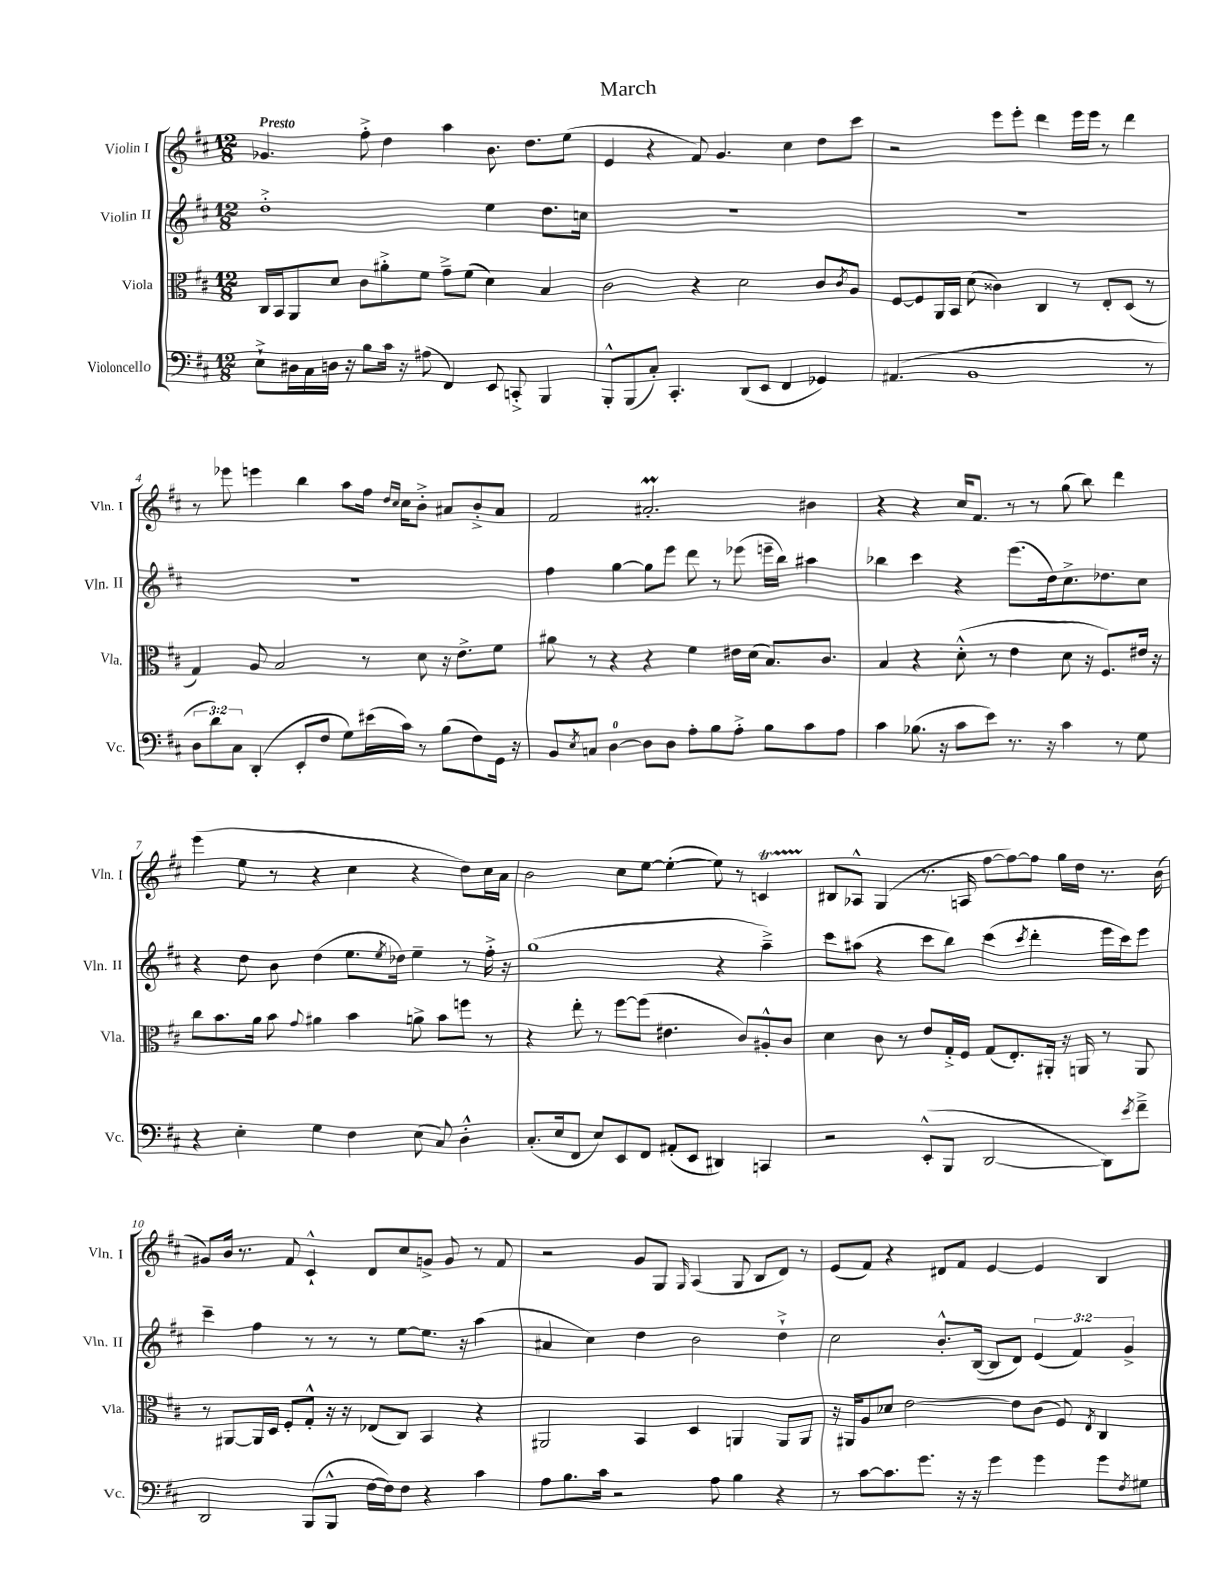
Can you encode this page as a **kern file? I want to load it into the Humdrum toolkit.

**kern	**kern	**kern	**kern
*part4	*part3	*part2	*part1
*staff4	*staff3	*staff2	*staff1
*I"Violoncello	*I"Viola	*I"Violin II	*I"Violin I
*I'Vc.	*I'Vla.	*I'Vln. II	*I'Vln. I
*clefF4	*clefC3	*clefG2	*clefG2
*k[f#c#]	*k[f#c#]	*k[f#c#]	*k[f#c#]
*M12/8	*M12/8	*M12/8	*M12/8
=1	=1	=1	=1
!	!	!	!LO:TX:a:B:t=Presto
8E`^\L	16C#/LL	1dd'^	4.g-X/
.	16BB/J	.	.
16D#X\L	8AA/	.	.
16C#\	.	.	.
16Dn\JJ	8d/J	.	.
16r	.	.	.
8B\L	8c#\L	.	8ff#'^\
16c#\Jk	8a#X'^\	.	4dd\
16r	.	.	.
(8A#X\	8f#\J	.	.
4FF#/)	8g~^\L	.	4aa\
.	(8f#\J	.	.
8EE/	4d\)	4ee\	8.b\
8CCn'^/	.	.	.
.	.	.	8.dd\L
4BBB/	4B/	8.dd\L	.
.	.	.	(8ee\J
.	.	16ccn\Jk	.
=2	=2	=2	=2
8BBB'^^/L	2c#\	1.r	4e/
(8BBB/	.	.	.
8C#'/J)	.	.	4r
4.CC#'/	.	.	.
.	4r	.	8f#/)
.	.	.	4.g/
(8DD/L	2d\	.	.
8EE/J	.	.	.
4FF#/	.	.	4cc#\
4GG-X/)	8c#/L	.	8dd\L
.	8qc#/	.	.
.	8A/J	.	8ccc#\J
=3	=3	=3	=3
(4.AA#X/	[8F#/L	1.r	2r
.	8F#/]	.	.
.	16AA/L	.	.
.	16BB/JJ	.	.
1BB	(8d\	.	.
.	4c##X\)	.	8eee\L
.	.	.	8eee'\J
.	4C#/	.	4ddd\
.	8r	.	16eee\LL
.	.	.	16eee\JJ
.	8E'/L	.	8r
.	(8D/J	.	4ddd\
8r	8r	.	.
!!LO:LB:g=z
=4	=4	=4	=4
12D\L	4G/)	1.r	8r
12d\)	.	.	.
.	.	.	8eee-X\
12C#\J	.	.	.
(4DD'/	8A/	.	4eeen\
.	2B/	.	.
8EE'/L	.	.	4bb\
8F#/J	.	.	.
8G\L)	.	.	8aa\L
(16e#X\L	8r	.	16ff#\Jk
.	.	.	16qqdd/LL
.	.	.	16qqcc#/JJ
16c#\JJ)	.	.	16cc#\KL
8r	8d\	.	8b'^\J
(8B\L	16r	.	8a#X/L
.	8.e^\L	.	.
8F#\)	.	.	8b'^/
16GG\Jk	8f#\J	.	8a#/J
16r	.	.	.
=5	=5	=5	=5
8BB/L	8a#X\	4ff#\	2f#/
8qE/	.	.	.
8Cn/J	8r	.	.
[4D\	4r	[4gg\	.
8D\L]	4r	8gg\L]	2.a#Xm'/
8D\J	.	8eee\J	.
8A'\L	4f#\	8ddd\	.
8B\	.	8r	.
8A'^\J	16e#X\LL	(8eee-X\	.
.	(16d\JJ	.	.
8B\L	8.B/L)	16eeen~\LL	.
.	.	16bb\JJ)	.
8c#\	.	4aa#X\	4b#X\
.	8.c#/J	.	.
8A\J	.	.	.
=6	=6	=6	=6
4c#\	4B/	4bb-X\	4r
(8.B-X\	4r	4ccc#\	4r
16r	.	.	.
8c#\L	(8d'^^\	4r	16cc#/KL
.	.	.	8.f#/J
8e\J)	8r	.	.
8.r	4e\	(8.eee\L	8r
.	.	.	8r
16r	.	16dd\k)	.
4c#\	8d\	8.cc#^\	(8gg\
.	16r	.	8bb\)
.	8.F#/L)	8.dd-X\	.
8r	.	.	4ddd\
8G\	16e#X/Jk	8cc#\J	.
.	16r	.	.
!!LO:LB:g=z
=7	=7	=7	=7
4r	8cc#\L	4r	(4eee\
.	8.b\	.	.
4E'\	.	8dd\	8ee\
.	16a\Jk	.	.
.	8b\	8b\	8r
.	8qqg/	.	.
4G\	4a#X\	(4dd\	4r
4F#\	4b\	8.ee\L	4cc#\
.	.	8qee/	.
.	.	16dd-X\Jk)	.
(8E\	8an^\	4ee~\	4r
8C#/)	8b\L	.	.
4D'^^\	8ffn\J	8r	8dd\L)
.	8r	16ff#'^\	16cc#\L
.	.	16r	16a\JJ
=8	=8	=8	=8
(8.C#'/L	4r	(1gg	2b\
16E/k	.	.	.
8FF#/J	8ee'\	.	.
8E/L)	8r	.	.
8EE/	[8ff#\L	.	8cc#\L
8FF#/J	(8ff#\J]	.	[8ee\J
(8AA#X'/L	4.e#X\	.	(4ee'\_
8EE/J	.	.	.
4DD#X/)	.	4r	8ee\])
.	8c#/L)	.	8r
4CCn/	8A#X'^^/	4aa~^\)	4cnT/
.	8c#/J	.	.
=9	=9	=9	=9
2r	4d\	8ccc#\L	8B#X/L
.	.	(8aa#X\J	8A-X^^/J
.	8c#\	4r	(4G/
.	8r	.	.
(8EE'^^/L	8e/L	8ccc#\L	8.r
8BBB/J	16G'^/L	8bb\J)	.
.	16F#/JJ	.	16An/
[2DD/	(8G/L	(4ccc#\	[8ff#\L
.	8.E'/)	.	8ff#\_)
.	.	8qccc#/	.
.	.	4ddd'\	8ff#\J]
.	16AA#X'/Jk	.	.
.	16r	.	16gg\LL
.	16AAn/	.	16dd\JJ
8DD\L])	8r	16eee\LL	8.r
.	.	16ccc#\J)	.
8qe/	.	.	.
8f#~^\J	8AA/	8eee\J	.
.	.	.	(16b\
!!LO:LB:g=z
=10	=10	=10	=10
2DD/	8r	4ccc#~\	8g#X/L)
.	[8AA#X/L	.	16b/Jk
.	.	.	8.r
.	16AA#/L]	4ff#\	.
.	16D/JJ	.	.
.	8F#'/L	.	8f#/
(8BBB/L	8G'^^/J	8r	4c#`^^/
8BBB^^/J	16r	8r	.
.	16r	.	.
[16F#\LL	(8E-X/L	8r	8d/L
16F#\J])	.	.	.
8F#\J	8C#/J)	[8ee\L	8cc#/
4r	4BB/	8.ee\J]	8gn^/J
.	.	.	8g/
.	.	16r	.
4c#\	4r	(4aa\	8r
.	.	.	8f#/
=11	=11	=11	=11
8A\L	2AA#X/	4a#X/	2r
8.B\	.	.	.
.	.	4cc#\)	.
16c#\Jk	.	.	.
2r	.	.	.
.	4BB/	4dd\	8g/L
.	.	.	8G/J
.	.	.	16qqG/
.	4D/	2b\	(4A/
8A\	.	.	.
4B\	4AAn/	.	8G/
.	.	.	8B/L
4r	8AA/L	4dd`^\	8d/J)
.	8AA/J	.	8r
=12	=12	=12	=12
8r	16r	2cc#\	(8e/L
.	16AA#X/KL	.	.
[8c#\L	8A/	.	8f#/J)
8.c#\]	8d-X/J	.	4r
.	[2e\	.	.
8.g\J	.	.	.
.	.	8.b'^^/L	8d#X/L
16r	.	.	8f#/J
16r	.	([16B/Jk	.
4g\	.	8B/L]	[4e/
.	8e\L]	8d/J)	.
4g\	(8c#\J	(6e/	4e/]
.	8F#/)	.	.
.	.	6f#/)	.
.	8qE/	.	.
8g\L	4C#/	.	4B/
.	.	6g^/	.
8qF#/	.	.	.
8G#X\J	.	.	.
==	==	==	==
*-	*-	*-	*-
